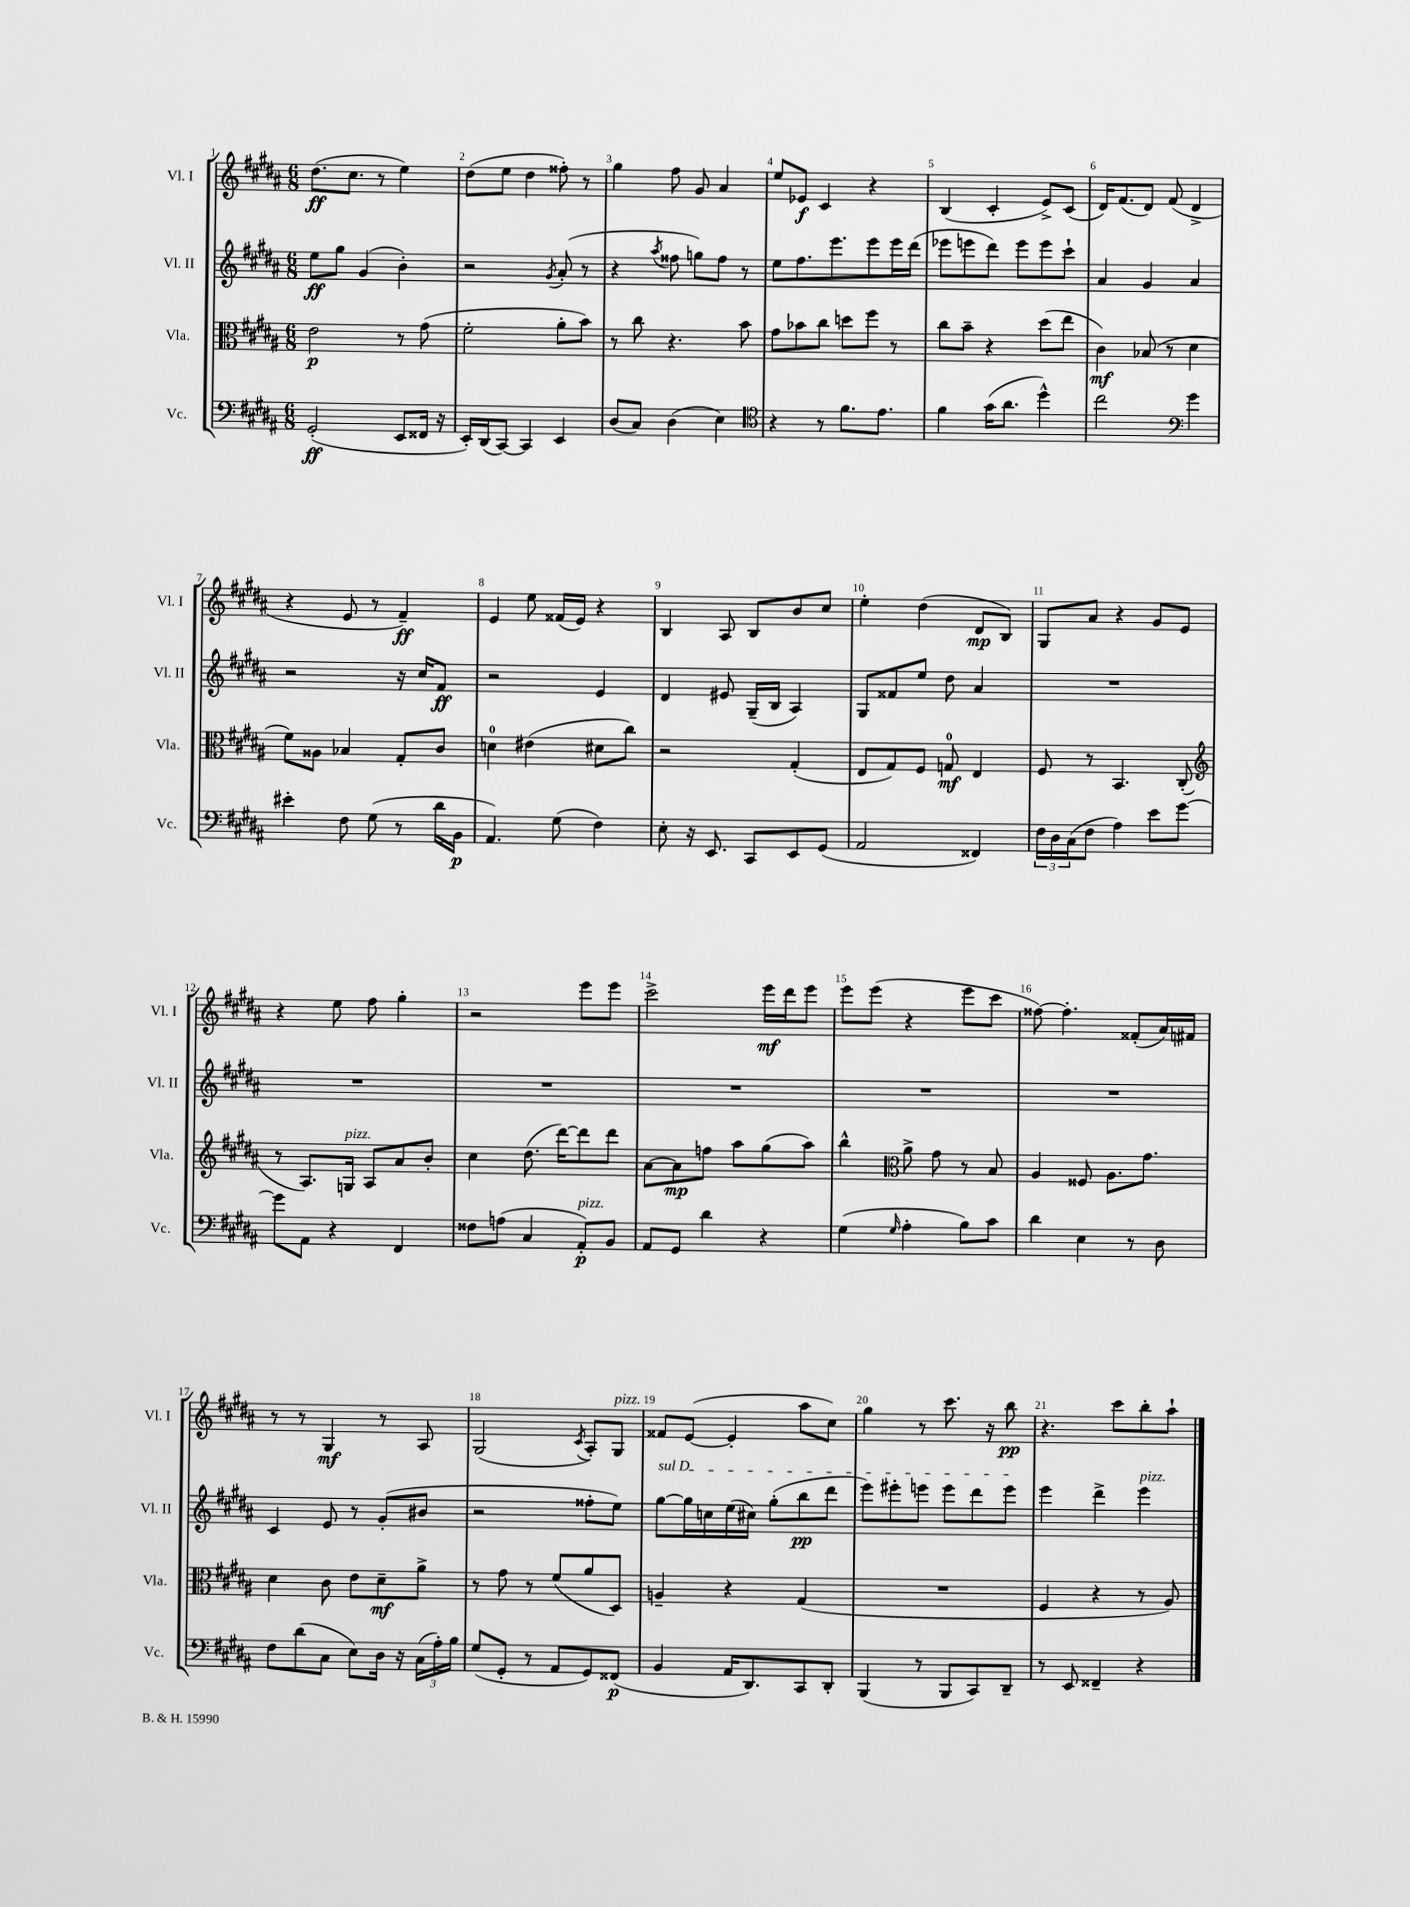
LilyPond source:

<<
\new StaffGroup <<
\new Staff = "s0" \with { instrumentName = "Vl. I" shortInstrumentName = "Vl. I" } {
    \clef treble \key b \major \numericTimeSignature \time 6/8
    dis''8.\ff( cis''8. r8 e''4) |
    dis''8( e''8 dis''4 fisis''8-.) r8 |
    gis''4 fis''8 gis'8 ais'4 |
    e''8 ees'8\f cis'4 r4 |
    b4( cis'4-. e'8->) cis'8( |
    dis'16) fis'8.( dis'8) fis'8( dis'4-> |
    r4 e'8 r8 fis'4--\ff) |
    e'4 e''8 fisis'16( e'16) r4 |
    b4 ais8 b8 b'8 cis''8 |
    e''4-. dis''4( dis'8\mp b8) |
    gis8 ais'8 r4 gis'8 e'8 |
    r4 e''8 fis''8 gis''4-. |
    r2 e'''8 e'''8 |
    cis'''2-> e'''16\mf dis'''16 e'''8 |
    e'''8 e'''8( r4 e'''8 cis'''8 |
    fisis''8~) fisis''4.-. fisis'8-.( ais'16) fis'16 |
    r8 r8 gis4\mf r8 ais8 |
    gis2( \acciaccatura { cis'8 } ais8-.) gis8^\markup { \italic "pizz." } |
    fisis'8 e'8~( e'4-. ais''8 cis''8) |
    gis''4 r8 cis'''8. r16 b''8\pp |
    r4. cis'''8 b''8-. ais''8-! \bar "|." |
}
\new Staff = "s1" \with { instrumentName = "Vl. II" shortInstrumentName = "Vl. II" } {
    \clef treble \key b \major \numericTimeSignature \time 6/8
    e''8\ff gis''8 gis'4( b'4-.) |
    r2 \acciaccatura { gis'8 } ais'8-.( r8 |
    r4 \acciaccatura { ais''8 } fisis''8 g''8) fisis''8 r8 |
    e''8 fis''8. e'''8. e'''8 e'''16 dis'''16( |
    ees'''8 e'''8 dis'''8) e'''8 e'''8 cis'''8-! |
    ais'4 gis'4 ais'4 |
    r2 r16 cis''16 fis'8\ff |
    r2 e'4 |
    dis'4 eis'8 gis16--( b16 ais4) |
    gis8 fisis'8 e''8 dis''8 ais'4 |
    R2. |
    R2. |
    R2. |
    R2. |
    R2. |
    R2. |
    cis'4 e'8 r8 gis'8-.( bis'8 |
    r2 fisis''8-. e''8) |
    \once \override TextSpanner.bound-details.left.text = \markup { \italic "sul D" } gis''8~\startTextSpan gis''16 c''16 e''16( cis''16) gis''8-.( b''8\pp dis'''8 |
    e'''8) eis'''8-. e'''8 e'''8 dis'''8 e'''8\stopTextSpan |
    e'''4 dis'''4-> e'''4^\markup { \italic "pizz." } \bar "|." |
}
\new Staff = "s2" \with { instrumentName = "Vla." shortInstrumentName = "Vla." } {
    \clef alto \key b \major \numericTimeSignature \time 6/8
    e'2\p r8 gis'8( |
    fis'2-. ais'8-. b'8) |
    r8 cis''8 r4. b'8 |
    gis'8 bes'8 cis''8 d''8 fis''8 r8 |
    cis''8 b'8-- r4 dis''8( e''8 |
    cis'4\mf) bes8( r8 dis'4 |
    fis'8) aisis8 bes4 gis8-. cis'8 |
    d'4-0 eis'4( dis'8 cis''8) |
    r2 gis4-.( |
    e8 gis8) fis8 g8-0\mf e4 |
    fis8 r8 b,4. cis8-.( |
    \clef treble r8 ais8.) g16^\markup { \italic "pizz." } ais8 ais'8 b'8-. |
    cis''4 dis''8.( dis'''16~) dis'''8 dis'''8 |
    ais'8~ ais'8\mp f''8 ais''8 gis''8( ais''8) |
    b''4-^ \clef alto ais'8-> gis'8 r8 b8 |
    ais4 fisis8 ais8. gis'8. |
    dis'4 cis'8 e'8 dis'8--\mf ais'8-> |
    r8 gis'8 r8 fis'8( ais'8 dis8) |
    a4-- r4 gis4( |
    R2. |
    fis4 r4 r8 ais8) \bar "|." |
}
\new Staff = "s3" \with { instrumentName = "Vc." shortInstrumentName = "Vc." } {
    \clef bass \key b \major \numericTimeSignature \time 6/8
    gis,2-.\ff( e,8 fisis,16 r16 |
    e,16-.) dis,16( cis,8~) cis,4 e,4 |
    dis8( cis8) dis4( e4) |
    \clef tenor r4 r8 fis'8. e'8. |
    fis'4 gis'16( ais'8. dis''4-^) |
    cis''2 \clef bass gis'4 |
    eis'4-. fis8 gis8( r8 dis'16 b,16\p |
    ais,4.) gis8( fis4) |
    e8-. r16 e,8. cis,8 e,8 gis,8( |
    ais,2 fisis,4) |
    \tuplet 3/2 { fis16 dis16 cis16( } fis8 ais4) e'8 gis'8~ |
    gis'8 ais,8 r4 fis,4 |
    fisis8 a8( cis4 ais,8-.\p^\markup { \italic "pizz." }) b,8 |
    ais,8 gis,8 dis'4 r4 |
    gis4( \grace { gis16 } ais4-. b8) cis'8 |
    dis'4 e4 r8 dis8 |
    fis8 dis'8( cis8 e8) dis16 r16 \tuplet 3/2 { cis16( ais16-.) b16 } |
    gis8( gis,8-. r8 ais,8 gis,8) fisis,8\p( |
    b,4 ais,16 dis,8.) cis,8 dis,8-. |
    b,,4( r8 b,,8 cis,8) dis,8-- |
    r8 e,8 fisis,4-- r4 \bar "|." |
}
>>
>>
\layout { \context { \Score \override BarNumber.break-visibility = ##(#f #t #t) barNumberVisibility = #all-bar-numbers-visible } }
